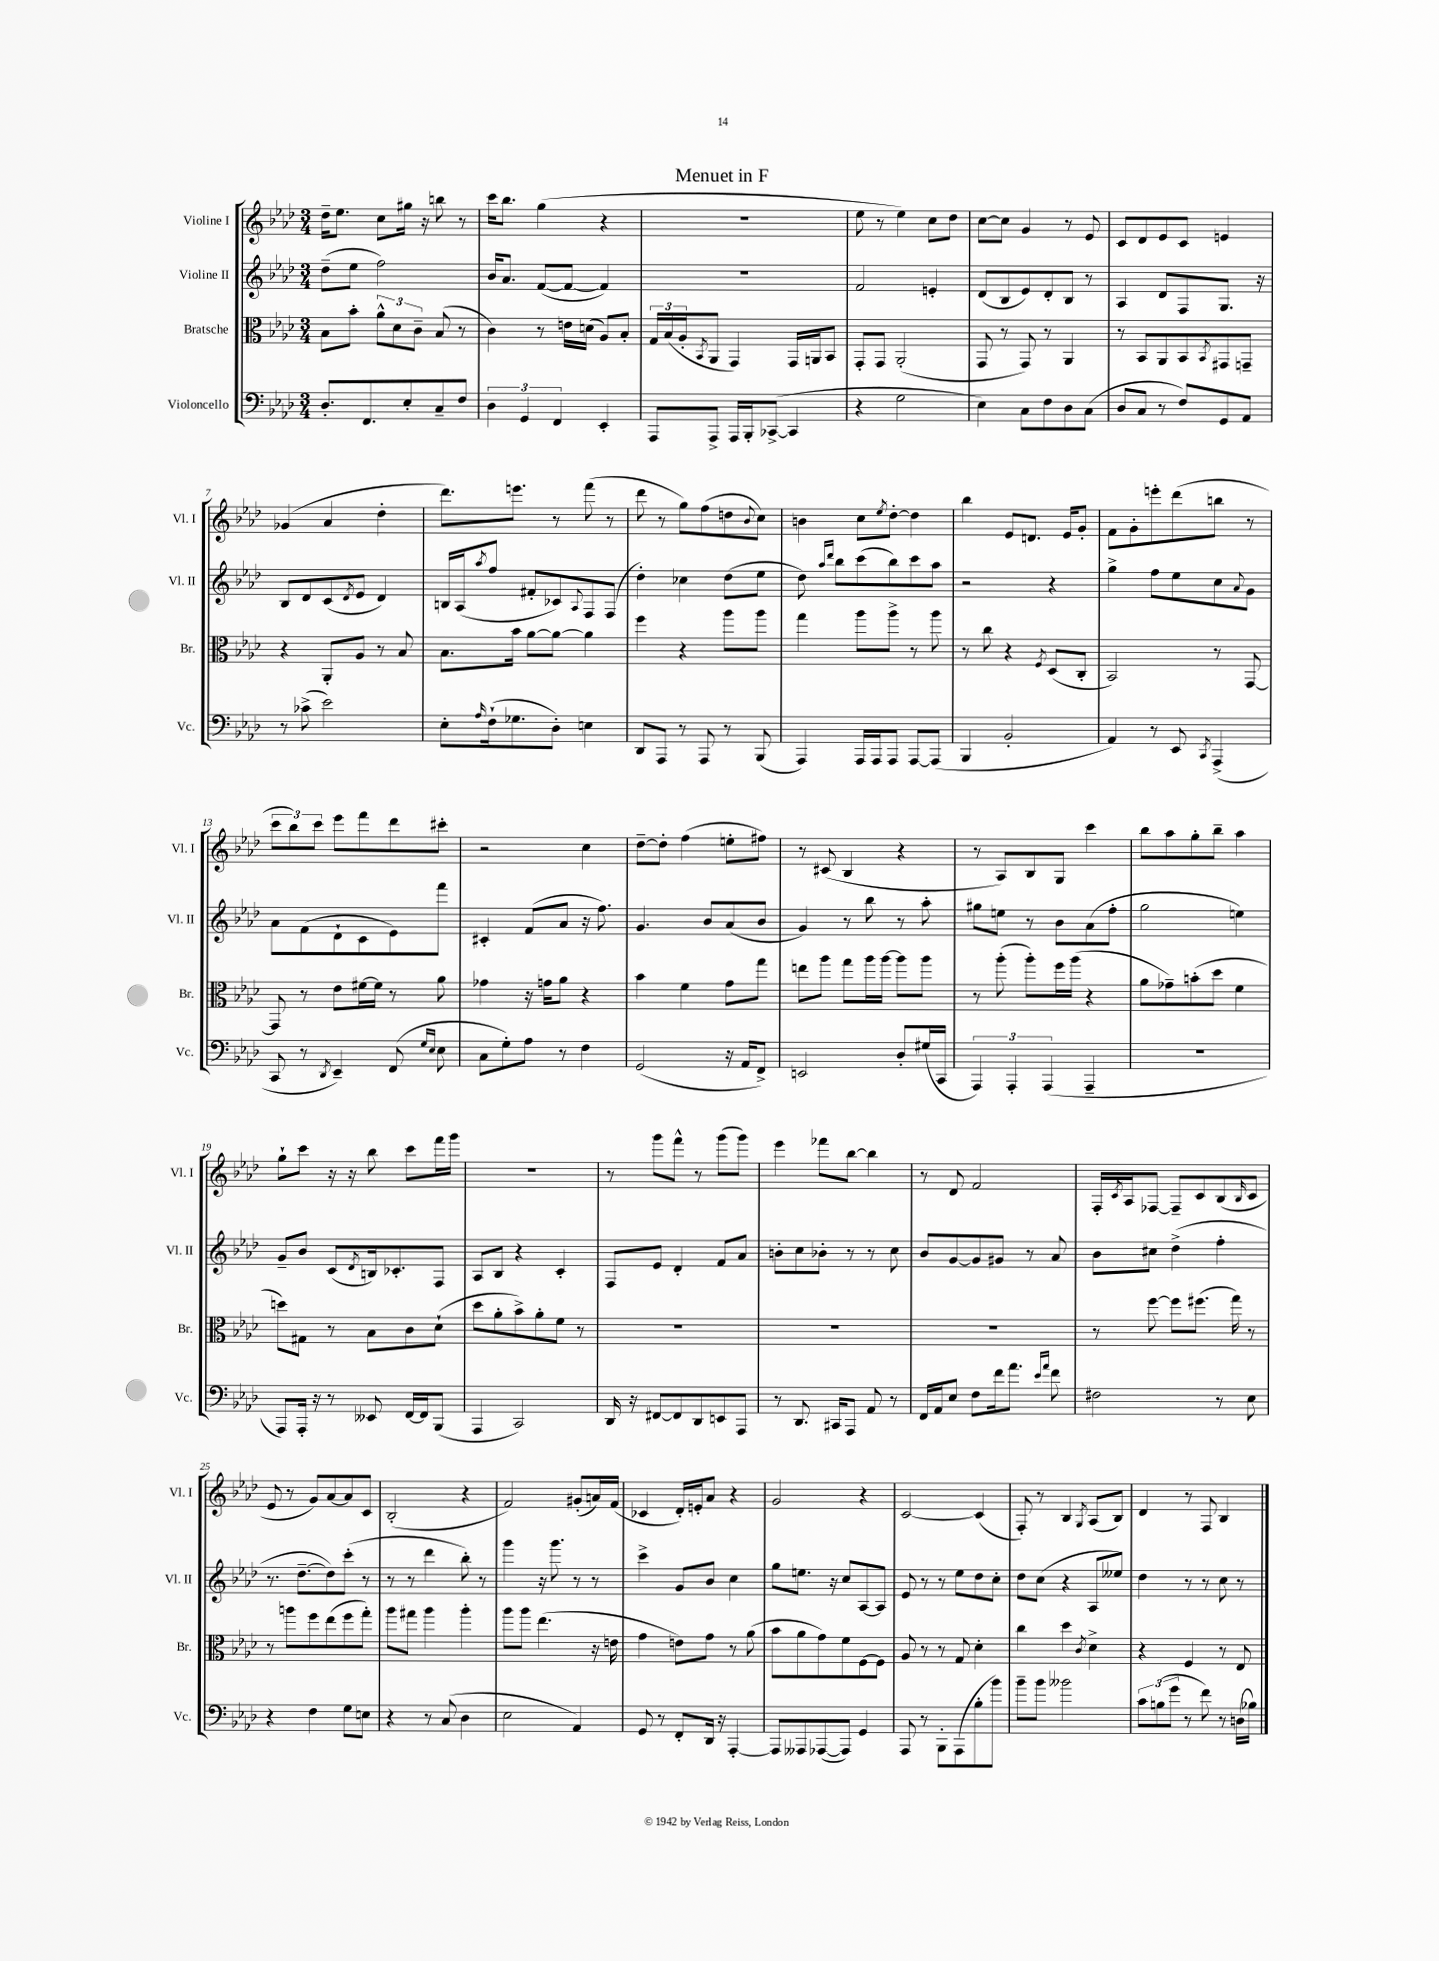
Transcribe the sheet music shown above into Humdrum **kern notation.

**kern	**kern	**kern	**kern
*staff4	*staff3	*staff2	*staff1
*clefF4	*clefC3	*clefG2	*clefG2
*k[b-e-a-d-]	*k[b-e-a-d-]	*k[b-e-a-d-]	*k[b-e-a-d-]
*M3/4	*M3/4	*M3/4	*M3/4
8.D-'	8B-	(8dd-~	16dd-~
.	.	.	8.ee-
.	8b-'	8ee-	.
8.FF	.	.	.
.	12a-^^	2ff)	8cc
.	12d-	.	.
8E-'	.	.	16gg#
.	12c~	.	.
.	.	.	16r
8C~	(8B-	.	8bb
8F	8r	.	8r
=	=	=	=
6D-	4c)	16b-	16ccc
.	.	8.a-	8.bb-
6GG	.	.	.
.	8r	([8f	(4gg
6FF	.	.	.
.	16e	8f_	.
.	(16d	.	.
4EE-'	8A-)	4f])	4r
.	8B-'	.	.
=	=	=	=
8AAA-	24G	2.r	2.r
.	(24B-	.	.
.	24A-'	.	.
.	8qBB-	.	.
8AAA-^	8AA-	.	.
16AAA-	4GG)	.	.
16BBB-'	.	.	.
([8CC-^	.	.	.
4CC-]	16GG	.	.
.	16AA	.	.
.	8BB-	.	.
=	=	=	=
4r	8GG'	2f	8ee-
.	8GG	.	8r
2G	(2AA-'	.	4ee-)
.	.	4e'	8cc
.	.	.	8dd-
=	=	=	=
4E-)	8GG	(8d-	[8cc
.	8r	8B-	8cc]
8C	8GG)	8e-)	4g
8F	8r	8d-'	.
8D-	4AA-	8B-	8r
(8C	.	8r	8e-
=	=	=	=
8D-	8r	4A-	8c
8C	8BB-	.	8d-
8r	8AA-	8d-	8e-
8F)	8BB-	8F	8c
.	8qBB-	.	.
8GG	8GG#	8.G	4e
8AA-	8GG~	.	.
.	.	16r	.
=	=	=	=
8r	4r	8B-	(4g-
(8c-^	.	8d-	.
2e-)	8AA-'	(8c	4a-
.	.	8qd-	.
.	8A-	8e-	.
.	8r	4d-)	4dd-'
.	8B-	.	.
=	=	=	=
8E-'	8.B-	16B	8.ddd-)
.	.	(16A-	.
16qqA-	.	8qaa-	.
(16F`	.	8ff	.
8.G-	16b-	.	8.eee
.	[8a-	8f#'	.
8D-')	8a-_	8c-)	8r
.	.	8qqA-	.
4E	4a-]	8F	(8fff
.	.	(8F	8r
=	=	=	=
8DD-	4ff	4dd-')	8ddd-
8AAA-	.	.	8r
8r	4r	4cc-	8gg)
8AAA-	.	.	(8ff
8r	8aa-	(8dd-	8dd
.	.	.	8qqb-
(8BBB-	8aa-	8ee-	8cc)
=	=	=	=
4AAA-)	4gg	8dd-)	4b
.	.	16qqaa-	.
.	.	16qqddd-	.
.	.	8bb-	.
16AAA-	8aa-	(8ccc	8cc
16AAA-	.	.	.
.	.	.	8qee-
8AAA-	8aa-^	8bb-)	[8dd-'
[8AAA-	8r	8ccc	4dd-]
(8AAA-]	8aa-	8aa-	.
=	=	=	=
4BBB-	8r	2r	4bb-
.	8cc	.	.
2BB-'	4r	.	8e-
.	.	.	8.d
.	8qF	.	.
.	(8D-	4r	.
.	.	.	16e-
.	8C'	.	8g'
=	=	=	=
4AA-)	2BB-)	4gg^	8f
.	.	.	8g'
8r	.	8ff	8eee'
8EE-	.	8ee-	(8ddd-
8qCC	.	.	.
(4AAA-^	8r	8cc	8bb
.	.	8qqa-	.
.	[8GG	8g	8r
=	=	=	=
8CC	8GG]	8a-	12ccc
.	.	.	12bb-)
8r	8r	(8f	.
.	.	.	12ccc
8qDD-	.	.	.
4EE-~)	8e-	8d-`	8eee-
.	[16f#	8c	8fff
.	16f#]	.	.
(8FF	8r	8e-)	8ddd-
16qqG	.	.	.
16qqE-	.	.	.
8E-	8a-	8fff	8ccc#'
=	=	=	=
8C	4g-	4c#'	2r
8G')	.	.	.
8A-	16r	(8f	.
.	16g	.	.
8r	8a-	8a-	.
4F	4r	16r	4cc
.	.	8.ff)	.
=	=	=	=
(2GG	4b-	4.g	[8dd-~
.	.	.	8dd-']
.	4f	.	(4ff
.	.	8b-	.
16r	8g	(8a-	8ee'
16AA-	.	.	.
8FF^)	8gg	8b-	8ff#)
=	=	=	=
2EE	8ee	4g)	8r
.	8aa-	.	(8c#
.	8gg	8r	4B-
.	16aa-	8bb-	.
.	[16aa-	.	.
8D-'	8aa-]	8r	4r
(16G#	8aa-	8aa-'	.
16CC	.	.	.
=	=	=	=
6AAA-)	8r	8gg#	8r
.	(8aa-'	8ee	8A-)
6AAA-'	.	.	.
.	8aa-')	8r	8B-
(6AAA-	.	.	.
.	16ff	8b-	8G
.	(16aa-	.	.
4AAA-~	4r	(8a-	4ccc
.	.	8ff'	.
=	=	=	=
2.r	8a-	2gg	8bb-
.	8g-~)	.	8aa-
.	(8b'	.	8gg'
.	8dd-	.	8bb-~
.	4f	4ee)	4aa-
=	=	=	=
8AAA-)	8dd)	8g~	8gg`
16AAA-'	8G#	8b-	8ccc
16r	.	.	.
8r	8r	(8c	16r
.	.	.	16r
.	.	8qd-	.
8EE--	8B-	16B)	8bb-
.	.	8.c-'	.
[16FF	8c	.	8ccc
16FF]	.	.	.
(8BBB-	(8d-`	8F	16fff
.	.	.	16ggg
=	=	=	=
4AAA-	8dd-	8A-	2.r
.	8a-'	8B-	.
2CC)	8b-^)	4r	.
.	8a-'	.	.
.	8f	4c'	.
.	8r	.	.
=	=	=	=
16DD-	2.r	8F	8r
16r	.	.	.
[8FF#	.	8e-	8ggg
8FF#]	.	4d-'	8fff^^
8DD-	.	.	8r
8EE	.	8f	(8ggg
8AAA-	.	8a-	8ggg)
=	=	=	=
8r	2.r	8b'	4eee-
8.DD-	.	8cc	.
.	.	8b-'	8fff-
16CC#	.	.	.
8AAA-	.	8r	[8bb-
8AA-	.	8r	4bb-]
8r	.	8cc	.
=	=	=	=
16FF	2.r	8b-	8r
16AA-	.	.	.
8E-	.	[8g	8d-
8F	.	8g]	2f
16f	.	8g#	.
8.a-	.	.	.
.	.	8r	.
16qqe-	.	.	.
16qqa-	.	.	.
8f	.	8a-	.
=	=	=	=
2F#	8r	8b-	16F'
.	.	.	8qc
.	.	.	16A-
.	[8ff	8cc#	[8F-
.	8ff]	(4dd-^	8F-~]
.	(8.ff#	.	8c
8r	.	4ff'	(8B-
.	16gg)	.	.
.	.	.	16qqB-
8E-	8r	.	8c
=	=	=	=
4r	8r	8.r	8e-
.	8aa	.	8r
.	.	[8.dd-~	.
4F	8ff	.	8g)
.	(8ee-	8dd-])	[8a-
8G	8ff	(8ccc'	8a-]
8E	8gg')	8r	8c
=	=	=	=
4r	8aa-	8r	(2B-'
.	8gg#	8r	.
8r	4aa-	4ddd-	.
(8C	.	.	.
4D-	4aa-'	8bb-')	4r
.	.	8r	.
=	=	=	=
2E-	8aa-	4ggg	2f)
.	8aa-	.	.
.	(4.ee-	16r	.
.	.	8.ggg	.
4AA-)	.	8r	(8g#'
.	16r	8r	16a)
.	16e	.	(16f
=	=	=	=
8GG	4g	4ccc^	4c-
8r	.	.	.
8FF'	8e)	8g	16d-')
.	.	.	16e'
16DD-	8g	8b-	8a-
16r	.	.	.
[4AAA-'	8r	4cc	4r
.	(8a-	.	.
=	=	=	=
8AAA-]	8b-	8gg	2g
8AAA--	8a-	8.ee	.
([8AAA-	8g)	.	.
.	.	16r	.
8AAA-])	8f	8cc	.
4GG	[8F	[8A-	4r
.	8F]	8A-]	.
=	=	=	=
8AAA-	8A-	8e-	[2c
8r	8r	8r	.
8BBB-'	8r	8r	.
(8AAA-	8G	8ee-	.
8B-'	4d-'	8dd-	(4c]
8b-)	.	8cc'	.
=	=	=	=
8b-~	4cc	8dd-	8F')
8b-	.	(8cc	8r
2b--	4dd-	4r	4B-
.	8qc	.	8qG
.	4d-^	8A-	(8A-
.	.	8ee--)	8B-)
=	=	=	=
12c	4r	4dd-	4d-
(12B	.	.	.
12g	.	.	.
8r	4F	8r	8r
8f)	.	8r	8F
8r	8r	8cc	4B-
(16D	8E-	8r	.
16B-)	.	.	.
==	==	==	==
*-	*-	*-	*-
